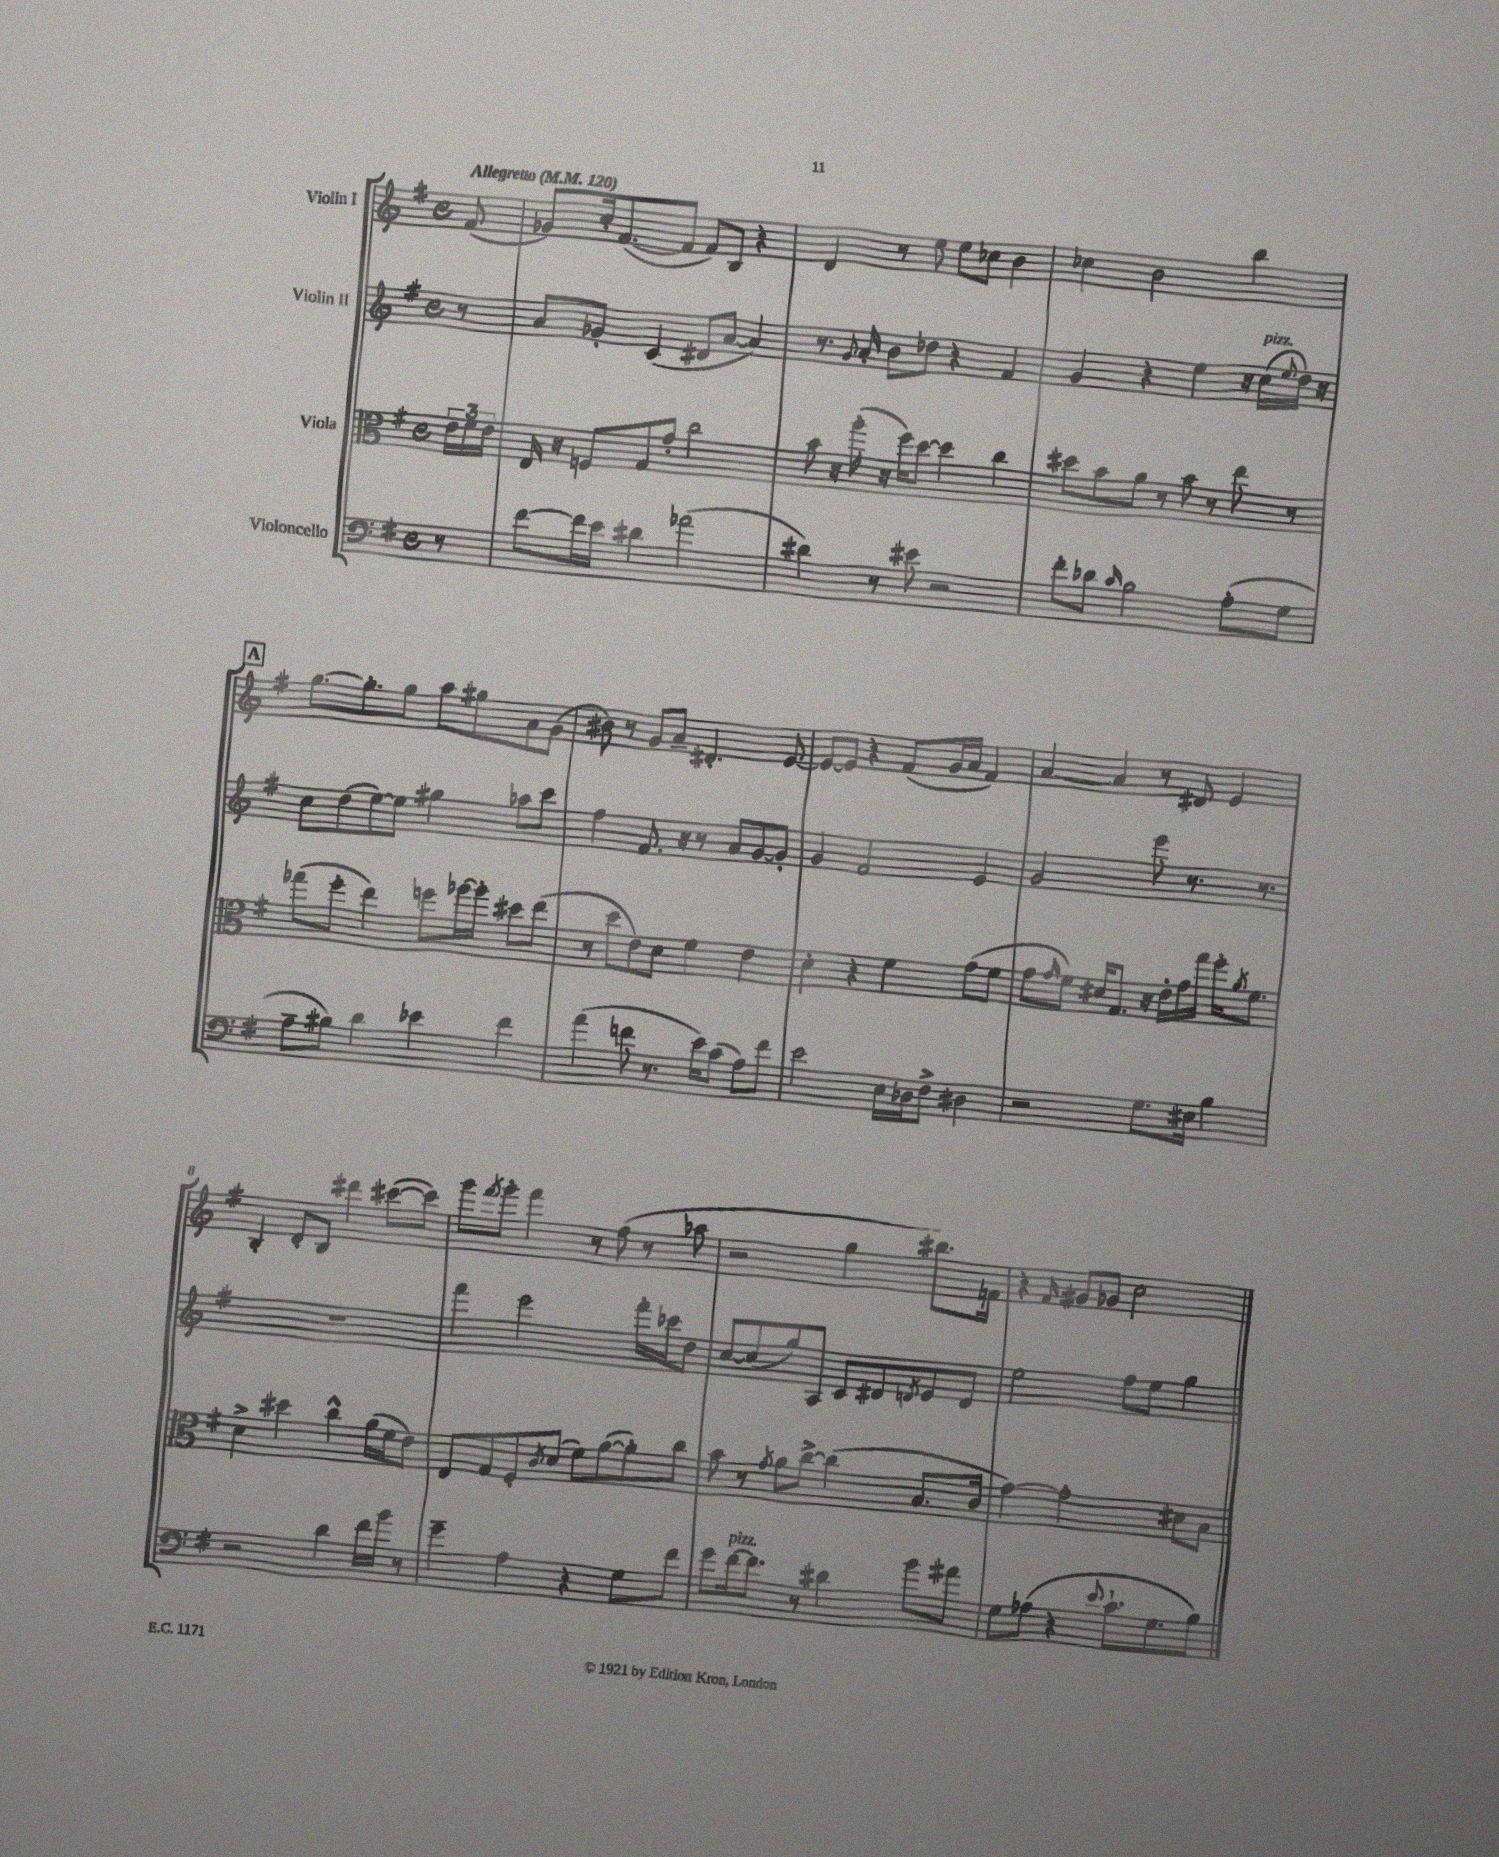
<<
\new StaffGroup <<
\new Staff = "s0" \with { instrumentName = "Violin I" } {
    \clef treble \key g \major \defaultTimeSignature \time 4/4 \partial 8 \tempo "Allegretto" 4 = 120
    fis'8( |
    ges'8) c''16-. fis'8.~( fis'8 fis'8) b8 r4 |
    d'4 r8 e''8 e''8 ces''8 b'4 |
    ces''4 b'2 b''4 |
    \mark \markup { \box "A" } g''8.~ g''8.-. g''8 a''8 gis''8 a'8 g'8( |
    bis'8) r8 g'8 a'8-- dis'4.-. e'8~ |
    e'8~ e'8 r4 fis'8( g'16 a'16 fis'4) |
    a'4~ a'4 r8 dis'8 e'4 |
    b4-. d'8-. b8 dis'''4 cis'''8~( cis'''8) |
    g'''8 \acciaccatura { fis'''8 } g'''8-. fis'''4 r8 fis''8( r8 aes''8 |
    r2 g''4 bis''8.) f'16 |
    r4 \grace { fis'16 } gis'8 ges'8 c''2 \bar "|." |
}
\new Staff = "s1" \with { instrumentName = "Violin II" } {
    \clef treble \key g \major \defaultTimeSignature \time 4/4 \partial 8
    r8 |
    a'8 ges'8-. c'4( dis'8 a'8~ a'4) |
    r8. \appoggiatura { g'8 } a'16-. b'8 des''8 r4 fis'4 |
    g'4 r4 e''4 r16 c''16^\markup { \italic "pizz." }( \appoggiatura { e''8 } d''16) r16 |
    \mark \markup { \box "A" } c''8 d''8( e''8~) e''8 gis''4 aes''8 c'''8 |
    fis''4 fis'8. r16 r8 a'8 g'8~ g'8-. |
    g'4 fis'2 e'4 |
    g'2 e'''8 r8. r8. |
    R1 |
    fis'''4 e'''2 fis'''16-. ces'''16 d''8 |
    c''8~ c''8( g''8) a8 c'8 dis'8 \acciaccatura { d'8 } e'8 d'8 |
    e''2 fis''8 e''8 g''4 \bar "|." |
}
\new Staff = "s2" \with { instrumentName = "Viola" } {
    \clef alto \key g \major \defaultTimeSignature \time 4/4 \partial 8
    \tuplet 3/2 { e'16 fis'16 e'16 } |
    e16 r16 f8 g8 g'8-. c''2 |
    b'8 r16 a''16-.( r16 fis''16) d''8~ d''4 c''4 |
    dis''8 b'8 a'8 r8 b'8 r8 e''8 r8 |
    \mark \markup { \box "A" } ges''8( fis''8-. e''4) f''8 aes''16~ aes''16-. dis''8 e''8( |
    r8 d''8 e'8) d'8 fis'4 e'4 |
    d'4-. r4 fis'4 g'8( fis'8 |
    g'8 \grace { g'16 } fis'8) dis'16 g8. r16 e'16-. g'16 g''16 fis''16-. \acciaccatura { a'8 } fis'8. |
    d'4-> dis''4 c''4-^ a'16( fis'16 e'8) |
    e8 g8 fis8-. \acciaccatura { c'8 } d'8( fis'8) a'8~( a'8-.) c''8 |
    b'8 r8 \acciaccatura { g'8 } a'8 c''8~-> c''4( b8. c'16 |
    g'4~) g'2-. dis'8 b8 \bar "|." |
}
\new Staff = "s3" \with { instrumentName = "Violoncello" } {
    \clef bass \key g \major \defaultTimeSignature \time 4/4 \partial 8
    r8 |
    fis'8~ fis'16 e'16 dis'4 aes'2( |
    dis'4) r8 eis'8 r2 |
    fis'8-. des'8 \grace { c'16 } b2 a8-.( g8 |
    \mark \markup { \box "A" } a8-- bis8) d'4 ees'4 fis'4 |
    a'4( f'8 r8. e'16) c'8( a8) f'8 |
    e'2 e16 des16 fis8-> dis4 |
    r2 g8. eis16 b4 |
    r2 d'4 fis'16 b'16 r8 |
    g'4-- a4 r4 g8 fis'8 |
    g'8 fis'16~^\markup { \italic "pizz." } fis'8. r8 dis'4 b'8 ais'8 |
    g8 aes8( r4 \appoggiatura { e'8 } c'8.-! g8. b8) \bar "|." |
}
>>
>>
